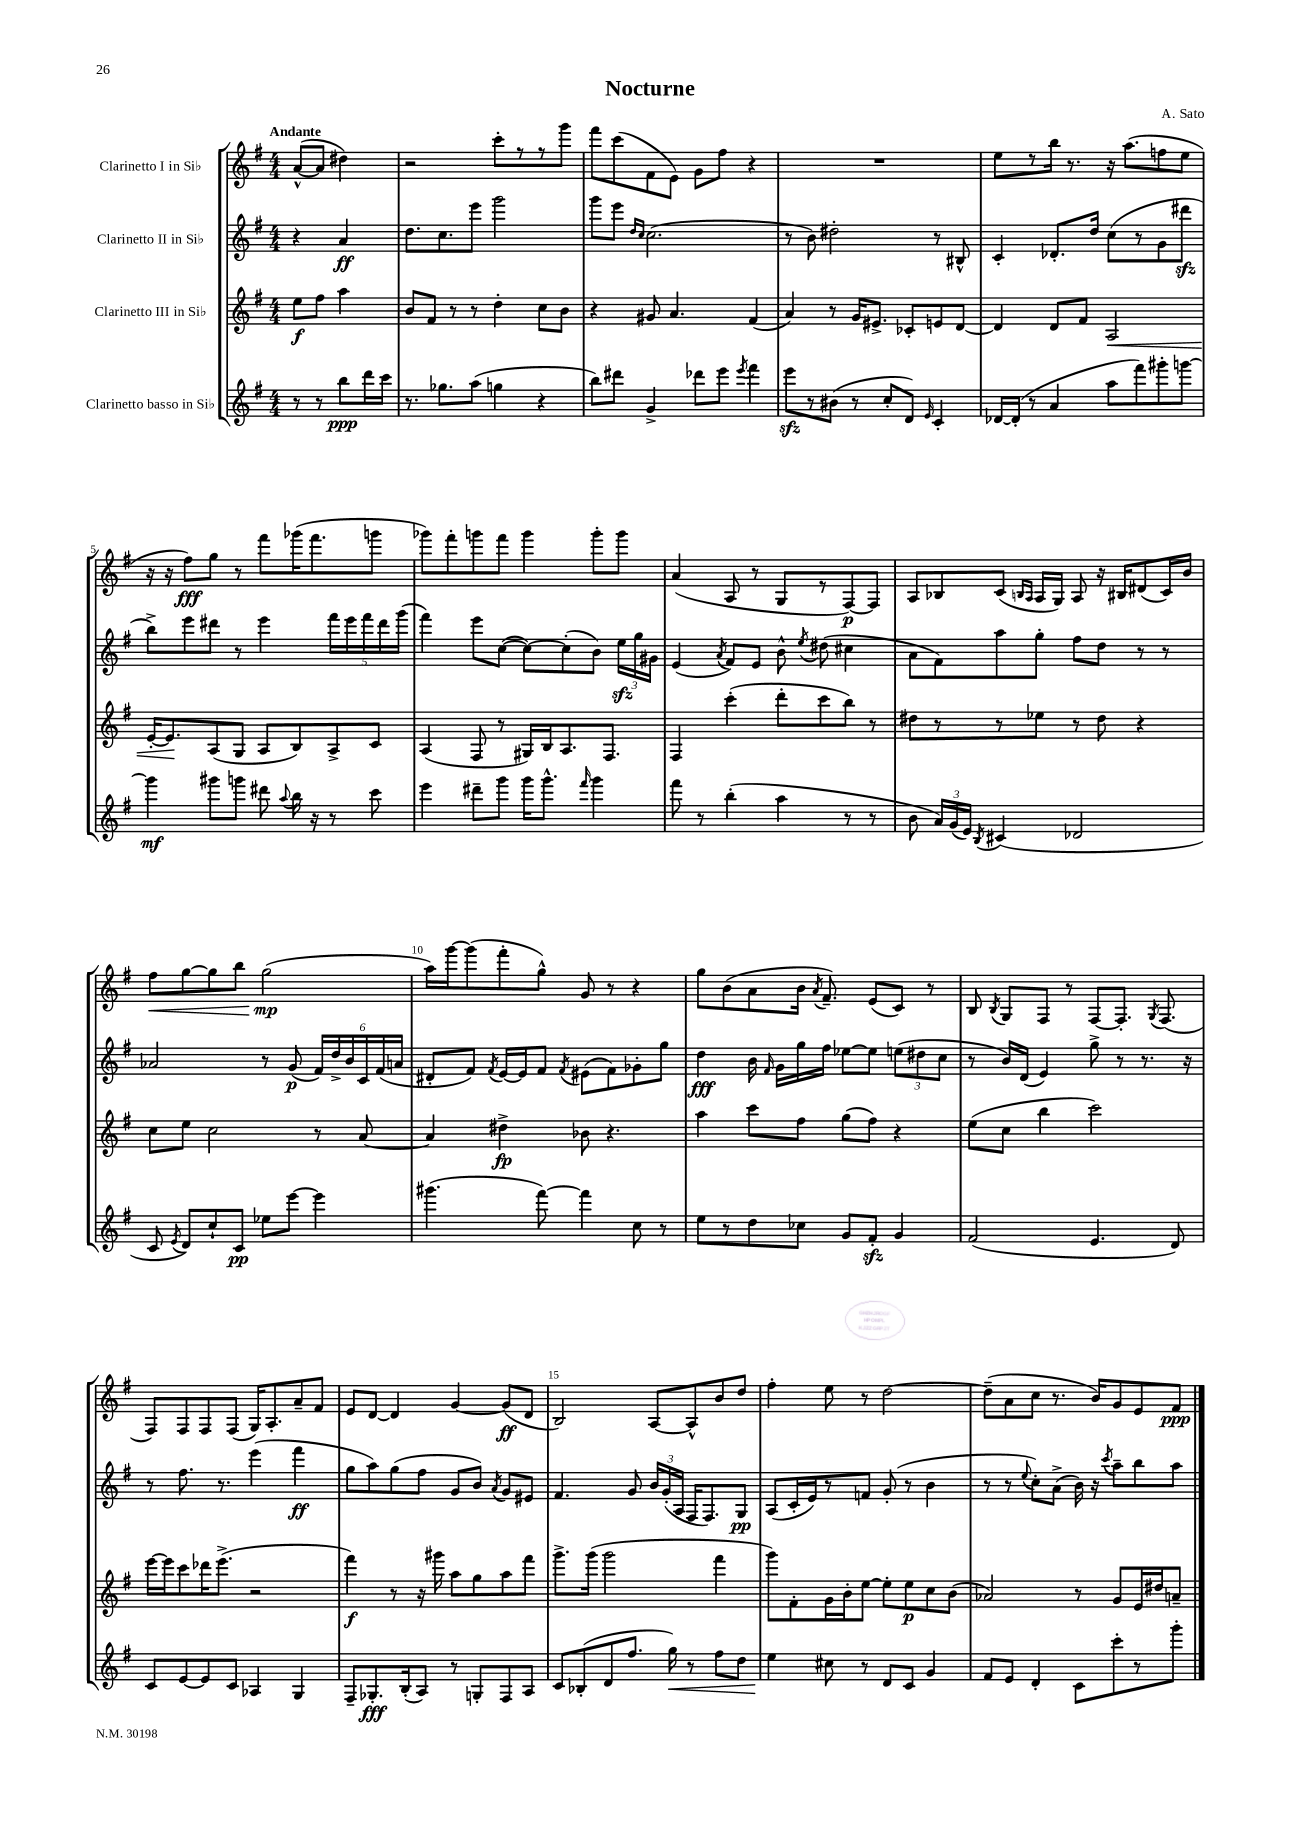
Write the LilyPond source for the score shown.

\header { title = "Nocturne" composer = "A. Sato" }
<<
\new StaffGroup <<
\new Staff = "s0" \with { instrumentName = "Clarinetto I in Sib" } {
    \clef treble \key g \major \numericTimeSignature \time 4/4 \partial 2 \tempo "Andante"
    \autoBeamOff a'8[~-^( a'8] dis''4) |
    r2 c'''8[-. r8 r8 g'''8] |
    fis'''8[ c'''8( fis'8 e'8]) g'8[ fis''8] r4 |
    R1 |
    e''8[ r8 b''16] r8. r16 a''8.[( f''8 e''8] |
    r16 r16 fis''8[\fff) g''8] r8 fis'''8[ ges'''16( fis'''8. g'''8] |
    ges'''8[) fis'''8-. g'''8 fis'''8] g'''4 g'''8[-. g'''8] |
    a'4( a8 r8 g8[ r8 fis8~\p) fis8] |
    a8[ bes8 c'8]( \grace { b16[ a16] } a16[ g16]) a8 r16 bis16[ dis'8( c'16) b'16] |
    fis''8[\< g''8~ g''8 b''8] g''2\mp\!( |
    a''16[) g'''16~ g'''8( fis'''8-. g''8]-^) g'8 r8 r4 |
    g''8[ b'8( a'8 b'16] \acciaccatura { a'8 } fis'8.--) e'8[( c'8]) r8 |
    b8 \acciaccatura { b8 } g8[ fis8] r8 fis8[~ fis8.]-. \acciaccatura { g8 } fis8.( |
    fis8[) fis8 fis8 fis8]( g16[) a8.-. a'8-- fis'8] |
    e'8[ d'8]~ d'4 g'4~ g'8[\ff( d'8] |
    b2) a8[~ a8-^ b'8 d''8] |
    fis''4-. e''8 r8 d''2~ |
    d''8[--( a'8 c''8] r8. b'16[) g'8 e'8 fis'8]\ppp \bar "|." |
}
\new Staff = "s1" \with { instrumentName = "Clarinetto II in Sib" } {
    \clef treble \key g \major \numericTimeSignature \time 4/4 \partial 2
    \autoBeamOff r4 a'4\ff |
    d''8.[ c''8. e'''8] g'''2 |
    g'''8[ e'''8] \grace { d''16[ c''16] } c''2.( |
    r8 b'8) dis''2-. r8 bis8-^ |
    c'4-. des'8.[-. d''16] c''8[( r8 g'8 dis'''8]\sfz |
    b''8[->) e'''8 dis'''8] r8 e'''4 \tuplet 5/4 { fis'''16[ e'''16 fis'''16 dis'''16 g'''16]( } |
    fis'''4) e'''8[ c''8]~( c''8[~) c''8-.( b'8]) \tuplet 3/2 { e''16[\sfz g''16 gis'16] } |
    e'4( \acciaccatura { a'8 } fis'8[) e'8] b'8-^ \acciaccatura { e''8 } dis''8( cis''4 |
    a'8[ fis'8) a''8 g''8]-. fis''8[ d''8] r8 r8 |
    aes'2 r8 g'8\p( \tuplet 6/4 { fis'16[) d''16-> b'16 c'16 fis'16( a'16] } |
    dis'8[-. fis'8]) \acciaccatura { fis'8 } e'16[~ e'16 fis'8] \acciaccatura { fis'8 } eis'8[( fis'8) ges'8-. g''8] |
    d''4\fff b'16 \grace { fis'16 } g'16[ g''16 fis''16] ees''8[~ ees''8] \tuplet 3/2 { e''8[( dis''8 c''8] } |
    r8 b'16[) d'16]( e'4) g''8-> r8 r8. r16 |
    r8 fis''8. r8. e'''4( fis'''4\ff |
    g''8[ a''8) g''8( fis''8] g'8[ b'8]) \acciaccatura { a'8 } g'8[ eis'8] |
    fis'4. g'8 \tuplet 3/2 { b'16[ g'16-.( a16] } fis16[ fis8.) g8]\pp |
    a8[( c'16-. e'16) r8 f'8] g'8-.( r8 b'4 |
    r8 r8 \appoggiatura { e''8 } c''8[-.) a'8]->( b'16) r16 \acciaccatura { c'''8 } a''8[-- b''8 a''8] \bar "|." |
}
\new Staff = "s2" \with { instrumentName = "Clarinetto III in Sib" } {
    \clef treble \key g \major \numericTimeSignature \time 4/4 \partial 2
    \autoBeamOff e''8[\f fis''8] a''4 |
    b'8[ fis'8] r8 r8 d''4-. c''8[ b'8] |
    r4 gis'8 a'4. fis'4( |
    a'4) r8 g'16[ eis'8.]-> ces'8[-. e'8 d'8]~ |
    d'4 d'8[ fis'8] a2\< |
    e'16[~-. e'8.\! a8( g8] a8[ b8) a8-> c'8] |
    a4( fis8 r8 gis16[) b16 a8. fis8.] |
    fis4 c'''4-.( d'''8[-. c'''8 b''8]) r8 |
    dis''8[ r8 r8 ees''8] r8 dis''8 r4 |
    c''8[ e''8] c''2 r8 a'8~ |
    a'4 dis''4->\fp bes'8 r4. |
    a''4 c'''8[ fis''8] g''8[( fis''8]) r4 |
    e''8[( c''8] b''4 c'''2) |
    e'''16[~ e'''16 c'''8 des'''16 e'''8.]->( r2 |
    fis'''4\f) r8 r16 gis'''16 a''8[ g''8 a''8 fis'''8] |
    g'''8.[-> g'''16]( g'''2 fis'''4 |
    g'''8[) fis'8-. g'16 b'16-. e''8]~ e''8[-. e''8\p c''8 b'8]( |
    aes'2) r8 g'8[ e'16 dis''16 a'8]-- \bar "|." |
}
\new Staff = "s3" \with { instrumentName = "Clarinetto basso in Sib" } {
    \clef treble \key g \major \numericTimeSignature \time 4/4 \partial 2
    \autoBeamOff r8 r8 b''8[\ppp d'''16 c'''16] |
    r8. ges''8.[ a''8]( g''4 r4 |
    b''8[) dis'''8] g'4-> des'''8[ e'''8] \acciaccatura { e'''8 } fis'''4 |
    e'''8[\sfz r8 bis'8]( r8 c''8[-. d'8]) \grace { e'16 } c'4-. |
    des'16[~ des'16]-.( r8 a'4 a''8[ fis'''8) gis'''8-. g'''8]~ |
    g'''4\mf gis'''8[ g'''8] dis'''8 \appoggiatura { a''8 } b''16 r16 r8 c'''8 |
    e'''4 dis'''8[-- g'''8] g'''16[ g'''8.]-^ \grace { fis'''16 } g'''4 |
    fis'''8 r8 b''4-.( a''4 r8 r8 |
    b'8 \tuplet 3/2 { a'16[) g'16( e'16]) } \acciaccatura { b8 } cis'4( des'2 |
    c'8 \acciaccatura { e'8 } d'8[) c''8-! c'8]\pp ees''8[ e'''8]~ e'''4 |
    gis'''4.( fis'''8~) fis'''4 c''8 r8 |
    e''8[ r8 d''8 ces''8] g'8[ fis'8]-.\sfz g'4 |
    fis'2( e'4. d'8) |
    c'8[ e'8~ e'8 c'8] aes4 g4 |
    fis8[-- ges8.-.\fff b16-.( a8]) r8 g8[-. fis8 a8] |
    c'8[ bes8-.( d'8 fis''8.] g''16\<) r8 fis''8[ d''8] |
    e''4\! cis''8 r8 d'8[ c'8] g'4 |
    fis'8[ e'8] d'4-. c'8[ c'''8-. r8 g'''8]-. \bar "|." |
}
>>
>>
\layout { \context { \Score \override BarNumber.break-visibility = ##(#f #t #t) barNumberVisibility = #(every-nth-bar-number-visible 5) } }
